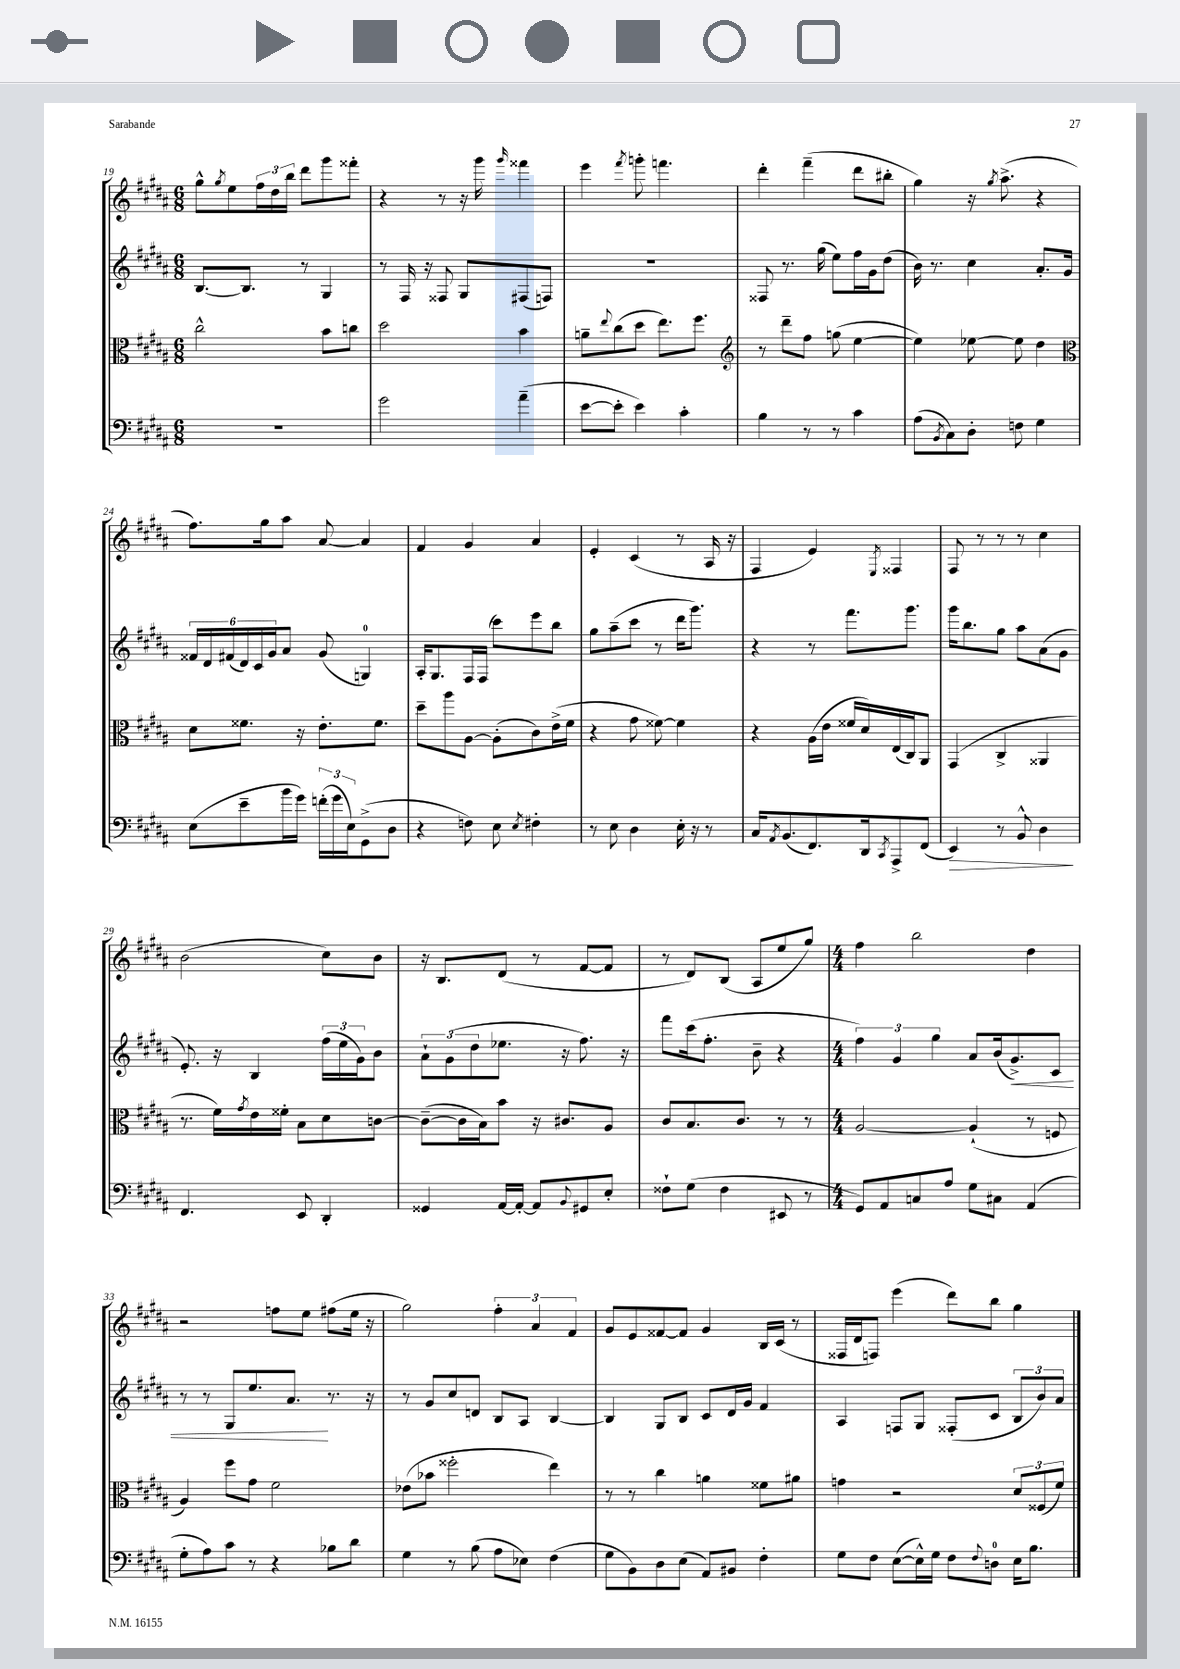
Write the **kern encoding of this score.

**kern	**kern	**kern	**kern
*staff4	*staff3	*staff2	*staff1
*clefF4	*clefC3	*clefG2	*clefG2
*k[f#c#g#d#a#]	*k[f#c#g#d#a#]	*k[f#c#g#d#a#]	*k[f#c#g#d#a#]
*M6/8	*M6/8	*M6/8	*M6/8
2.r	2cc#^^	[8.B	8gg#^^
.	.	.	8qgg#
.	.	.	8ee
.	.	8.B]	.
.	.	.	24ff#
.	.	.	24dd#
.	.	.	24bb
.	.	8r	8ddd#
.	8b	4G#	8ggg#
.	8cc	.	8fff##'
=	=	=	=
2g#	2dd#	8r	4r
.	.	16F#	.
.	.	16r	.
.	.	8F##	8r
.	.	8G#	16r
.	.	.	16ggg#
.	.	.	16qqggg#
(4a#~	4b	(8F#	4fff##
.	.	8F)	.
=	=	=	=
[8e	8a~	2.r	4eee
.	8qqee	.	.
8e']	(8cc#	.	.
.	.	.	8qfff#
4e)	8dd#	.	8ggg'
.	8.ee)	.	4.fff
4c#'	.	.	.
.	8.ff#	.	.
=	=	=	=
*	*clefG2	*	*
4B	8r	8F##	4ddd#'
.	8ddd#~	8.r	.
8r	8ff#	.	(4fff#~
.	.	(16gg#	.
8r	(8gg	8ee)	.
4c#	[4ee	16ff#	8ddd#
.	.	16g#	.
.	.	(8dd#	8bb#'
=	=	=	=
(8A#	4ee])	16b)	4gg#)
.	.	8.r	.
8qBB	.	.	.
8C#)	.	.	.
8D#'	[8ee-	4cc#	16r
.	.	.	8qgg#
.	.	.	(8.aa#^
8F	8ee-]	.	.
4G#	4dd#	8.a#'	4r
.	.	16g#	.
=	=	=	=
*	*clefC3	*	*
(8E	8d#	24f##	8.ff#)
.	.	24d#	.
.	.	(24f#	.
8e~	8.f##	24d#)	.
.	.	24c#	.
.	.	.	16gg#
.	.	24g#	.
16b	.	8a#	8aa#
16g#)	16r	.	.
(24f'	8.e'	(8g#	[8a#
24g#	.	.	.
24E)	.	.	.
(8GG#^	.	4G)	4a#]
.	8.f##	.	.
8D#	.	.	.
=	=	=	=
4r	8dd#~	16A#'	4f#
.	.	8.G#	.
.	8aa#	.	.
8F)	[8A#	16F#	4g#
.	.	(16F#	.
8E	(8A#']	8ccc#)	.
8qE	.	.	.
4F#'	8c#)	8eee	4a#
.	(16e^	8bb	.
.	16f#	.	.
=	=	=	=
8r	4r	8gg#	4e'
8E	.	(8aa#~	.
4D#	8g#	8ccc#	(4c#
.	[8f##)	8r	.
16E'	4f##]	16ddd#	8r
16r	.	8.ggg#)	.
8r	.	.	16A#
.	.	.	16r
=	=	=	=
16C#	4r	4r	4F#
8qAA#	.	.	.
(8.BB	.	.	.
8.FF#)	(16A#	8r	4e)
.	16e	.	.
.	16f##	8.fff#	.
16DD#	16d#)	.	.
8qCC#	.	.	8qE
8AAA#^	(16E	.	4F##
.	16C#)	8.ggg#	.
(8FF#	8AA#	.	.
=	=	=	=
4EE)	(4GG#	16ggg#	8F#
.	.	8.bb	.
.	.	.	8r
8r	4C#^	8gg#	8r
8BB^^	.	8aa#	8r
4D#	4AA##	(8a#	4cc#
.	.	8g#	.
=	=	=	=
4.FF#	8.r	8.e')	(2b
.	16f#)	16r	.
.	8qg#	.	.
.	16e	4B	.
.	16f##'	.	.
8EE	8B	.	.
4DD#'	8d#	(24ff#	8cc#)
.	.	24ee	.
.	.	24g#)	.
.	[8c	8b	8b
=	=	=	=
4GG##	(8c~_	12a#`	16r
.	.	.	8.B
.	.	(12g#	.
.	16c]	.	.
.	.	12dd#	.
.	16B)	.	.
[16AA#	8b	8.ee-	(8d#
16AA#'_	.	.	.
8AA#]	16r	.	8r
.	8.c#	16r	.
8qqBB	.	.	.
8GG#	.	8.ff#)	[8f#
8E'	8A#	.	8f#]
.	.	16r	.
=	=	=	=
8F##`	8c#	8fff#	8r
(8G#	8.B	(16ccc#	8d#)
.	.	8.ff#'	.
4F##	.	.	(8B
.	8.c#	.	.
.	.	8b~	8A#
8EE#	8r	4r	8ee
8r	8r	.	8gg#)
=	=	=	=
*M4/4	*M4/4	*M4/4	*M4/4
8GG#)	[2A#	6ff#)	4ff#
8AA#	.	.	.
.	.	6g#	.
8C	.	.	2bb
.	.	6gg#	.
8A#	.	.	.
8G#	(4A#`]	8a#	.
8C#	.	(16b	.
.	.	8.g#^)	.
(4AA#	8r	.	4dd#
.	8F	8c#	.
=	=	=	=
8G#'	4A#)	8r	2r
8A#)	.	8r	.
8c#	8ff#	8G#	.
8r	8g#	8.ee	.
4r	2f#	.	8ff
.	.	8.a#	.
.	.	.	8ee
8B-	.	8.r	(8ff#
8d#	.	.	16ee
.	.	16r	16r
=	=	=	=
4G#	(8e-	8r	2gg#)
.	8b-	8g#	.
8r	2ff##'	8cc#	.
(8B	.	8d	.
8A#	.	8B	6ff#'
8E-)	.	8A#	.
.	.	.	6a#
(4F#	4ee)	[4B	.
.	.	.	6f#
=	=	=	=
8G#	8r	4B]	8g#
8BB)	8r	.	8e
8D#	4cc#	8G#	[8f##
(8E	.	8B	8f##]
8AA#)	4a	8c#	4g#
8BB#	.	16d#	.
.	.	16g#	.
4F#'	8f##	4f#	16B
.	.	.	(16c#
.	8a#	.	8r
=	=	=	=
8G#	4g	4A#	16F##
.	.	.	16d#
8F#	.	.	8F)
([8E	2r	8F	(4eee
16E^^])	.	8G#	.
16G#	.	.	.
8F#	.	(8F##'	8ddd#)
8qqF#	.	.	.
8D	.	8c#	8bb
16E	12d#	12B	4gg#
8.B	.	.	.
.	(12F##	12b)	.
.	12f#)	12a#	.
==	==	==	==
*-	*-	*-	*-
